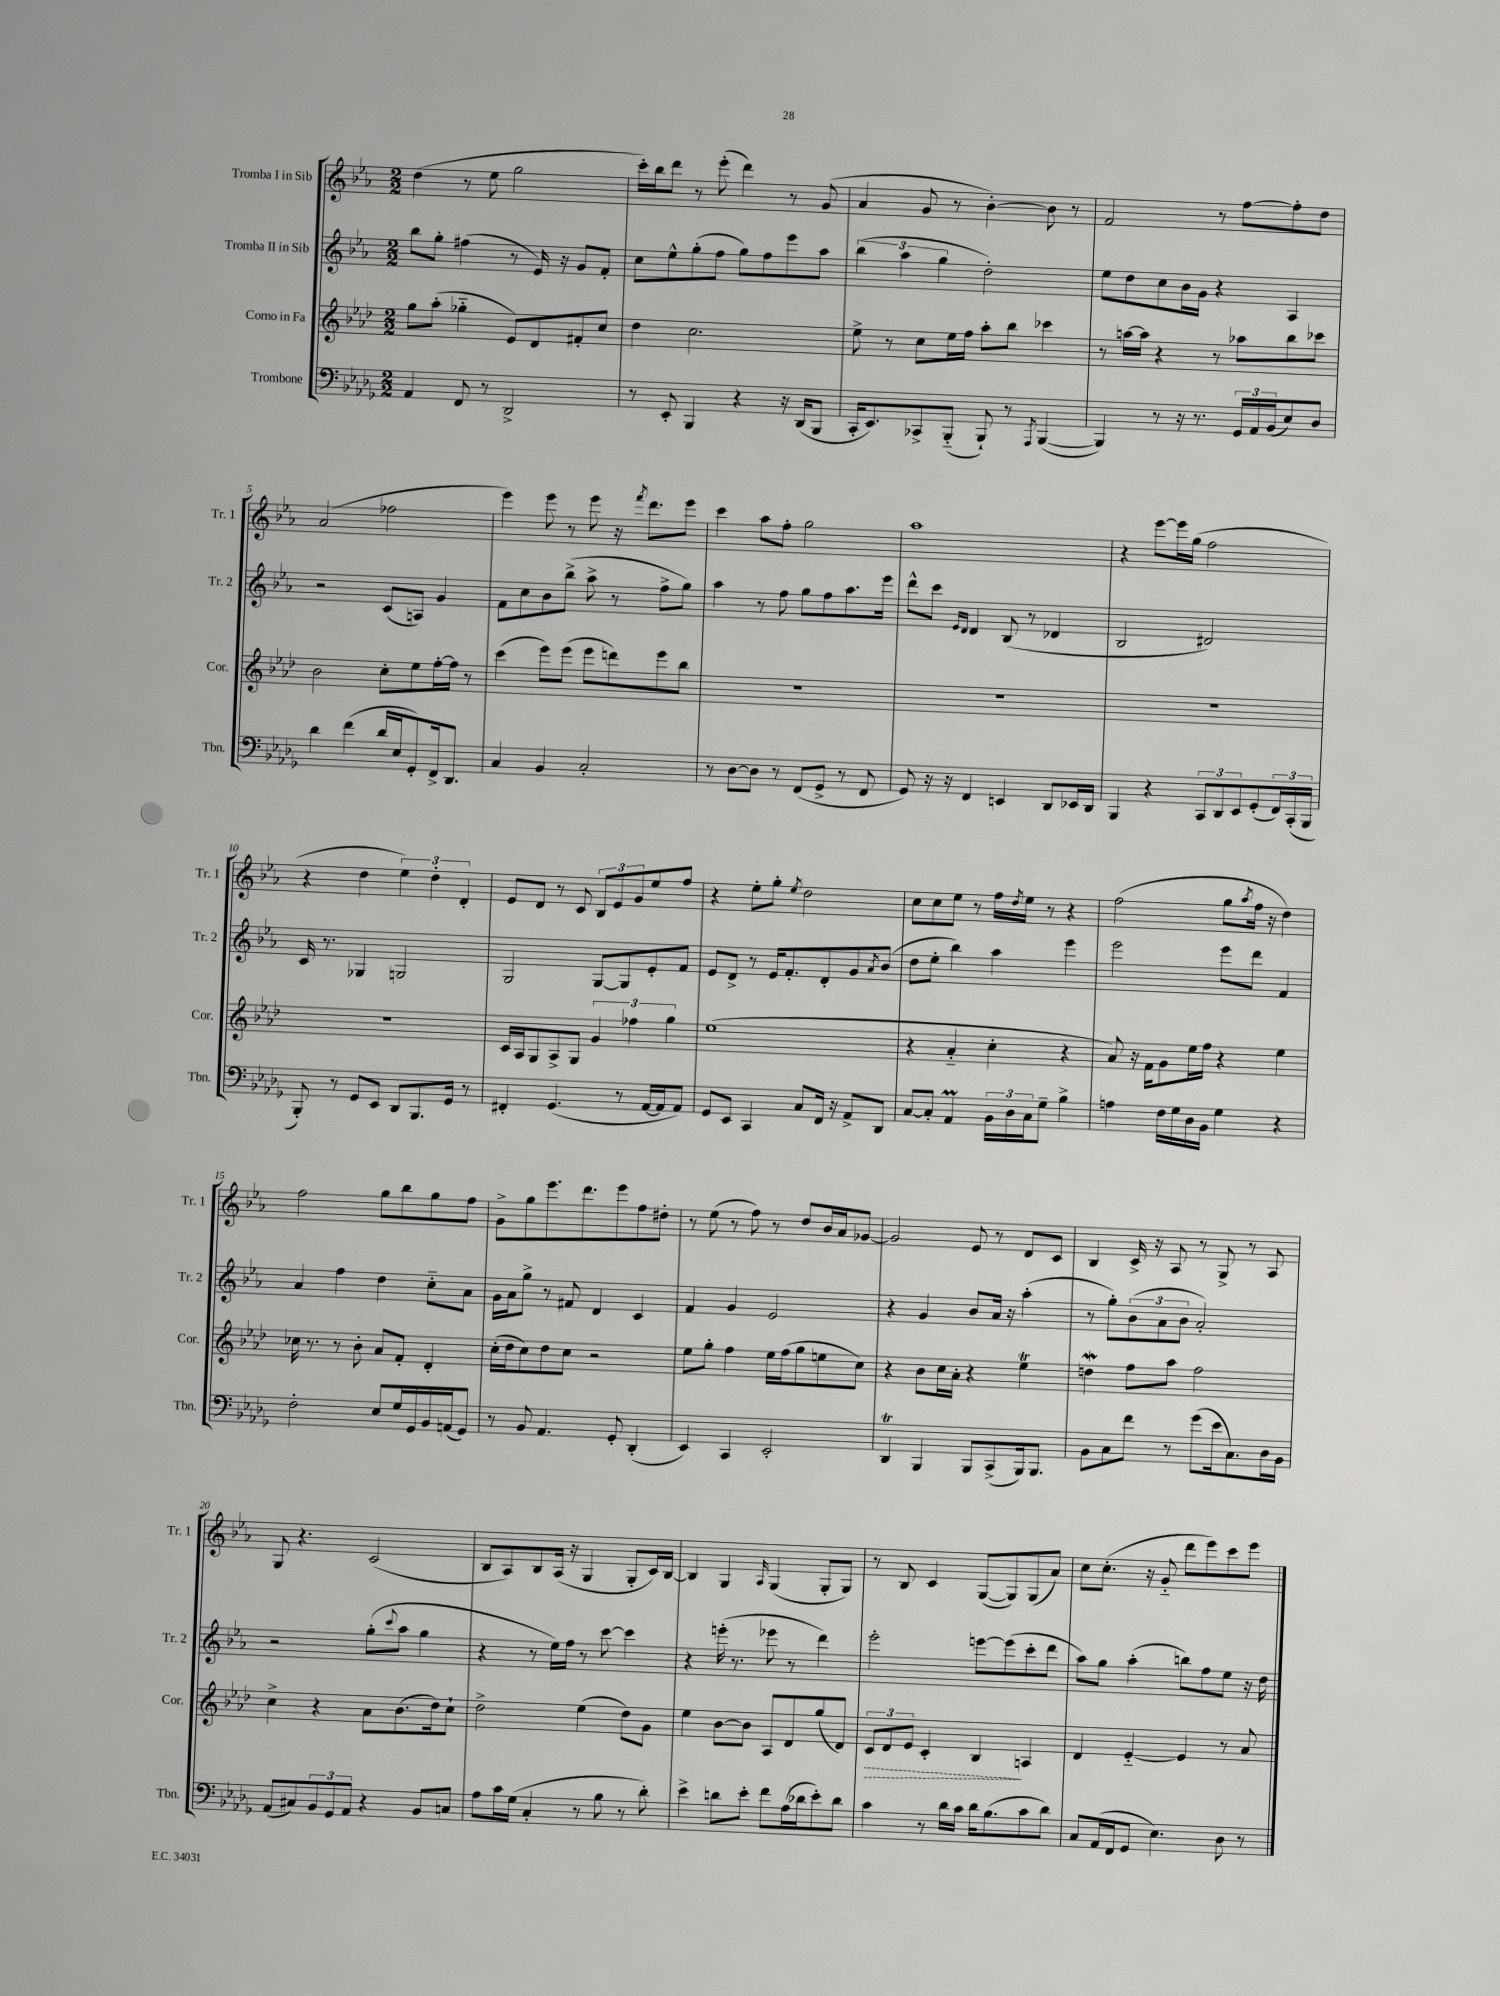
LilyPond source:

<<
\new StaffGroup <<
\new Staff = "s0" \with { instrumentName = "Tromba I in Sib" shortInstrumentName = "Tr. 1" } {
    \clef treble \key ees \major \numericTimeSignature \time 2/2
    d''4( r8 ees''8 g''2 |
    c'''16-.) bes''16 d'''8 r8 ees'''8-.( d'''4) r8 g'8( |
    aes'4 g'8 r8 bes'4~-.) bes'8 r8 |
    f'2 r8 f''8~ f''8-. d''8 |
    aes'2( fes''2 |
    ees'''4) ees'''8 r8 ees'''8 r16 \acciaccatura { f'''8 } d'''8. ees'''8 |
    c'''4 aes''8 f''8-. g''2 |
    aes''1 |
    r4 ees'''8~ ees'''16 g''16( f''2 |
    r4 d''4 \tuplet 3/2 { ees''4) d''4-. d'4-. } |
    ees'8 d'8 r8 c'8 \tuplet 3/2 { bes8 ees'8 g'8 } ees''8 f''8 |
    r4 ees''8-. g''8-. \acciaccatura { ees''8 } d''2 |
    c''8 c''8 ees''8 r8 f''16 \acciaccatura { d''8 } ees''16 r8 r4 |
    f''2( g''8 \acciaccatura { aes''8 } f''16 r16 d''4) |
    f''2 g''8 bes''8 g''8 f''8 |
    g'8-> g''8 ees'''8. d'''8. ees'''8 f''8 dis''8-. |
    r8 ees''8( r8 f''8) r8 d''8 bes'16 aes'16 ges'8~ |
    ges'2 ees'8 r8 d'8 c'8 |
    bes4 c'16-> r16 aes8 r8 g8-> r8 aes8 |
    g8 r4. c'2( |
    bes8 aes8) bes8 aes16( r16 g4 g8-. c'16) bes16~ |
    bes4 g4 \grace { aes16 } g4( g8-. g8) |
    r8 bes8 c'4 g8~( g8) g8( aes'8) |
    c''8 c''8.-.( r16 g'8-_ d'''8 ees'''8) c'''8 ees'''8 \bar "|." |
}
\new Staff = "s1" \with { instrumentName = "Tromba II in Sib" shortInstrumentName = "Tr. 2" } {
    \clef treble \key ees \major \numericTimeSignature \time 2/2
    bes''8 g''8-. fis''4( r8 ees'16) r16 g'8 f'8-. |
    c''8 ees''8-^ g''8-.( f''8 g''8) f''8 ees'''8 aes''8 |
    \tuplet 3/2 { bes''4( aes''4 g''4 } d''2-.) |
    ees''8 d''8 c''8 bes'16 g'16 r4 aes4 |
    r2 c'8( a8) g'4 |
    f'8 c''8 bes'8 bes''8->( aes''8-> r8 f''8-> g''8) |
    aes''4 r8 f''8 g''8 f''8 aes''8. ees'''16 |
    d'''8-^ c'''8 \grace { ees'16 d'16 } d'4 bes8( r8 des'4 |
    bes2 dis'2) |
    c'16 r8. ges4 g2 |
    g2 g8~ g8 ees'8-. f'8 |
    ees'8 d'8-> r8 ees'16 f'8.-. d'8-. g'8 \acciaccatura { aes'8 } bes'8( |
    d''8 ees''8-. bes''4) aes''4 ees'''4 |
    ees'''2 ees'''8 d'''8 f'4 |
    aes'4 f''4 d''4 c''8-_ aes'8 |
    g'16 aes'16 g''8-> r8 fis'8 d'4 c'4 |
    f'4 g'4 ees'2 |
    r4 g'4 bes'8 aes'16 r16 aes''4-.( |
    r8 g''8-.) \tuplet 3/2 { bes'8( aes'8 bes'8 } aes'2-.) |
    r2 g''8-.( \appoggiatura { c'''8 } aes''8 g''4 |
    r4 r8 ees''16) f''16 r8 c'''8~ c'''4 |
    r4 e'''16-.( r8. ees'''8 r8 d'''4) |
    ees'''2-. e'''8~ e'''8( c'''8-. d'''8 |
    aes''8) g''8 aes''4-.( b''8) f''8 ees''8 r16 d''16 \bar "|." |
}
\new Staff = "s2" \with { instrumentName = "Corno in Fa" shortInstrumentName = "Cor." } {
    \clef treble \key aes \major \numericTimeSignature \time 2/2
    g''8 aes''8-.( ges''4-_ ees'8) des'8 fis'8-. c''8 |
    des''4 c''2. |
    ees''8-> r8 c''8 ees''16 f''16 aes''8-. bes''8 ces'''4 |
    r8 a''16~ a''16 r4 r8 aes''8 bes''8 ces'''8 |
    bes'2 c''8-. ees''8 f''16~-. f''16 r8 |
    c'''4( ees'''8) ees'''8( ees'''8 d'''8) ees'''8 bes''8 |
    R1 |
    R1 |
    R1 |
    R1 |
    c'16 aes16 g8 aes8-> g8 \tuplet 3/2 { g'4 fes''4 g''4 } |
    ees''1( |
    r4 aes'4-_ c''4-. r4 |
    aes'8) r16 f'16 g'8 ees''16 f''16 r4 ees''4 |
    ces''16 r8. r8 bes'8-. aes'8 f'8-. des'4-. |
    c''16-.( des''16 c''8) des''8 c''8 r2 |
    ees''8 g''8-. f''4 ees''16 f''16( g''8 e''8 c''8) |
    r4 bes'8 c''16 aes'16-. r4 ees''4\trill |
    d''4\mordent f''8 aes''8 f''2 |
    c''4-> r4 aes'8 bes'8.( des''16) c''8-! |
    des''2-> ees''4( des''8) g'8 |
    ees''4 bes'8~ bes'8 aes8 des'8 g''8( des'8) |
    \tuplet 3/2 { \once \override Hairpin.style = #'dashed-line c'8\> des'8 ees'8 } c'4-. bes4\! a4 |
    des'4 ees'4~-_ ees'4 r8 aes'8 \bar "|." |
}
\new Staff = "s3" \with { instrumentName = "Trombone" shortInstrumentName = "Tbn." } {
    \clef bass \key des \major \numericTimeSignature \time 2/2
    aes,4 f,8 r8 des,2-> |
    r8 ees,8-. bes,,4 r4 r16 des,16( bes,,8 |
    c,16-. ees,8.) ces,8-> bes,,8-_( bes,,8-!) r8 \acciaccatura { aes,,8 } bes,,4~( |
    bes,,4) r8 r16 r8. \tuplet 3/2 { ges,16 aes,16 bes,16( } ees8) des8 |
    des'4 f'4( des'16 ees16 ges,8-.) f,16-> des,8. |
    c4 bes,4 c2-. |
    r8 des8~ des8 r8 f,8( ges,8-> r8 f,8 |
    ges,8) r16 r16 f,4 e,4 des,8 ees,16 des,16 |
    bes,,4 r4 \tuplet 3/2 { c,8 des,8 ees,8 } ges,8-.( \tuplet 3/2 { f,16) c,16-.( bes,,16 } |
    bes,,8-.) r8 ges,8 ees,8 des,8 bes,,8. ges,16 r8 |
    fis,4-. ges,4.( r8 aes,16~ aes,16 aes,8) |
    ges,8 ees,8 c,4 c8 f,16 r16 aes,8-> des,8 |
    c8~ c8-. aes,4\prall \tuplet 3/2 { bes,16 des16 c16 } ges8-- bes4-> |
    a4 f16 ges16 des16 bes,16 ges4 r4 |
    f2-. ees8 ges16 ges,16 bes,16 a,16( ges,8) |
    r8 bes,8 aes,4. ges,8-. des,4-.( |
    ees,4) c,4 ees,2-. |
    des,4\trill bes,,4 bes,,8 c,8->( bes,,16) bes,,8. |
    bes,8 c8 f'8 r8 ges'8( ees'16 c8.) des16 bes,16 |
    aes,8( cis8) \tuplet 3/2 { bes,8 ges,8 aes,8 } r4 bes,8 c8 |
    aes8 c'16 ges16( c4-. r8 bes8 r8 des'8-.) |
    ees'4-> d'8 ees'8-. f'8 aes16( des'16 ees'8-.) des'8 |
    c'4 r8 des'16 c'16 des'16 bes8.( c'8 des'8) |
    c8 aes,16( f,16 ges,8 ees4.) des8 r8 \bar "|." |
}
>>
>>
